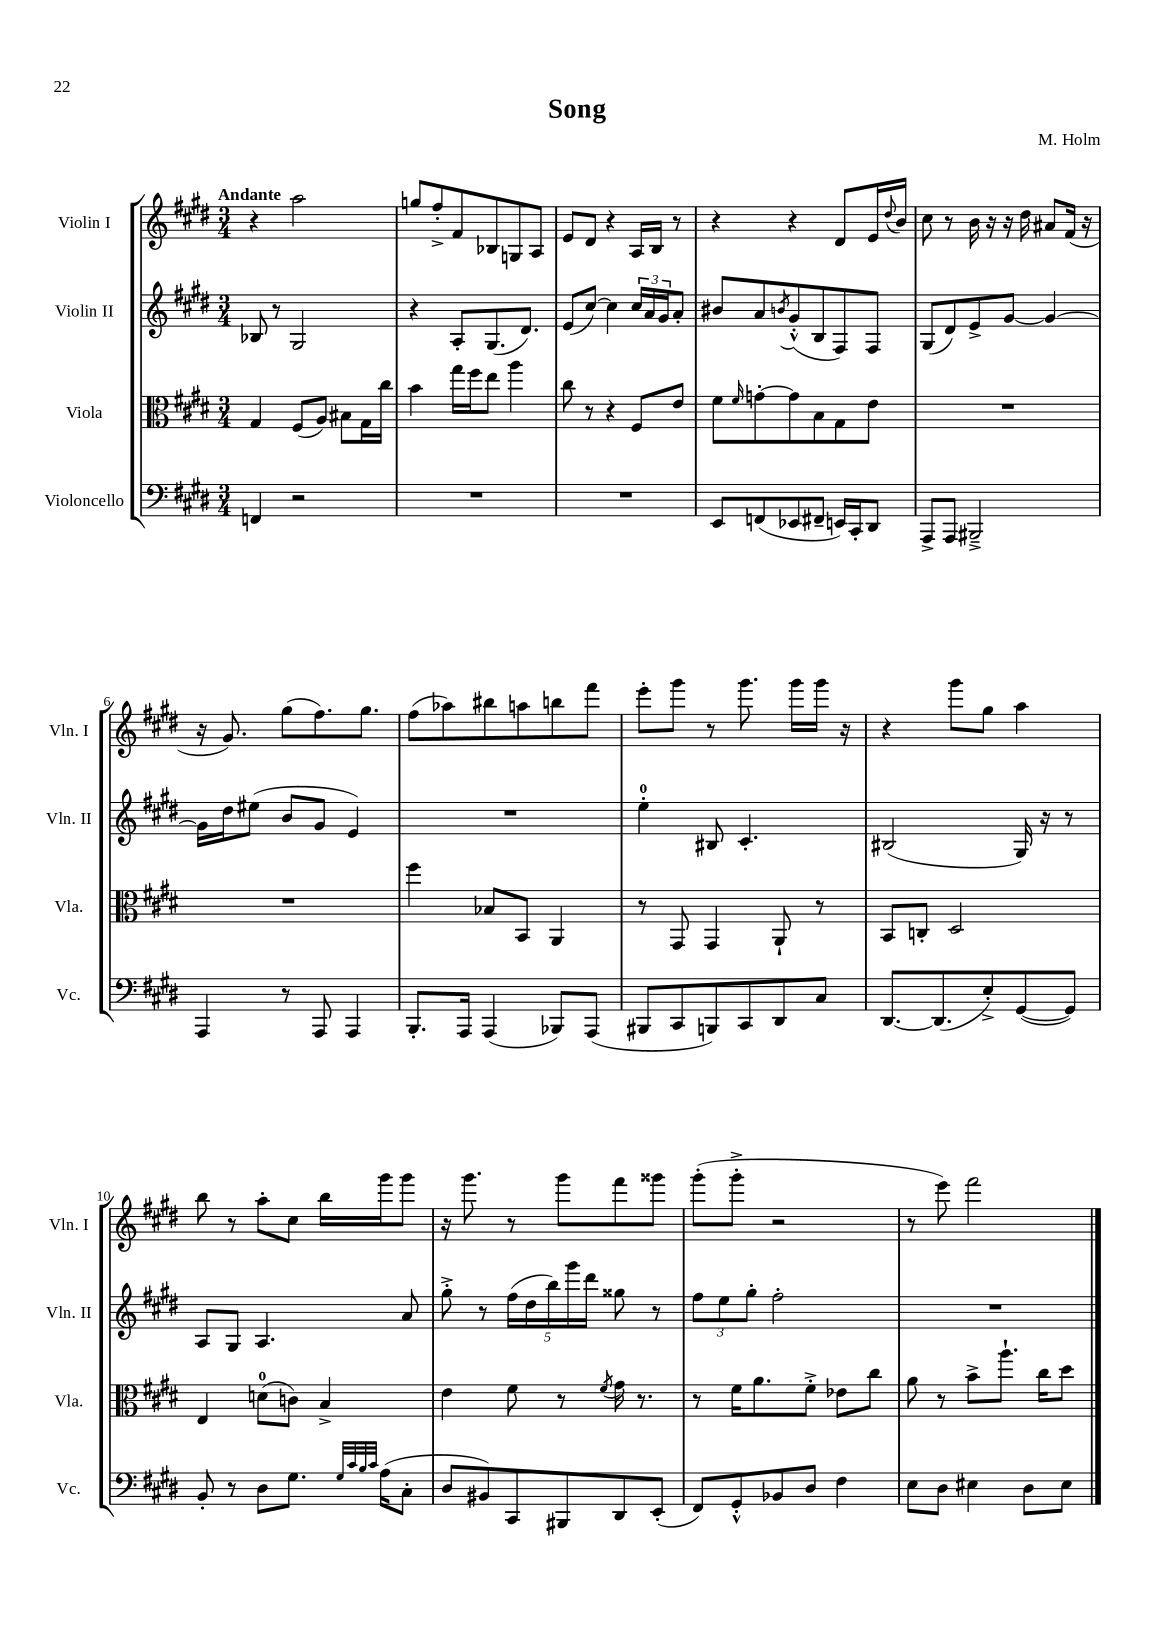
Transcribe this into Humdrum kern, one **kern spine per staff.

**kern	**kern	**kern	**kern
*part4	*part3	*part2	*part1
*staff4	*staff3	*staff2	*staff1
*I"Violoncello	*I"Viola	*I"Violin II	*I"Violin I
*I'Vc.	*I'Vla.	*I'Vln. II	*I'Vln. I
*clefF4	*clefC3	*clefG2	*clefG2
*k[f#c#g#d#]	*k[f#c#g#d#]	*k[f#c#g#d#]	*k[f#c#g#d#]
*M3/4	*M3/4	*M3/4	*M3/4
=1	=1	=1	=1
!	!	!	!LO:TX:a:B:t=Andante
4FFn/	4G#/	8B-X/	4r
.	.	8r	.
2r	(8F#/L	2G#/	2aa\
.	8A/J)	.	.
.	8B#X\L	.	.
.	16G#\L	.	.
.	16cc#\JJ	.	.
=2	=2	=2	=2
2.r	4b\	4r	8ggn/L
.	.	.	8ff#'^/
.	16gg#\LL	8A'/L	8f#/
.	16ff#\J	.	.
.	8ee\J	(8.G#/	8B-X/
.	4aa\	.	8Gn/
.	.	8.d#/J)	.
.	.	.	8A/J
=3	=3	=3	=3
2.r	8cc#\	(8e/L	8e/L
.	8r	[8cc#/J)	8d#/J
.	4r	4cc#\]	4r
.	8F#/L	24cc#/LL	16A/LL
.	.	24a/	.
.	.	.	16B/JJ
.	.	24g#/J	.
.	8e/J	8a'/J	8r
=4	=4	=4	=4
8EE/L	8f#\L	8b#X/L	4r
.	16qqf#/	.	.
(8FFn/	[8gn'\	8a/	.
.	.	8qbn/	.
8EE-X/	8g\]	(8g#'^^/	4r
8FF#X~/J	8B\	8B/	.
16EEn/LL)	8G#\	8F#/)	8d#/L
16CC#'/J	.	.	.
8DD#/J	8e\J	8F#/J	16e/L
.	.	.	8qqdd#/
.	.	.	16b/JJ
=5	=5	=5	=5
8AAA^/L	2.r	(8G#/L	8cc#\
8AAA/J	.	8d#/)	8r
2BBB#X~^/	.	8e^/	16b\
.	.	.	16r
.	.	[8g#/J	16r
.	.	.	16dd#\
.	.	4g#/_	8a#X/L
.	.	.	(16f#/Jk
.	.	.	16r
!!LO:LB:g=z
=6	=6	=6	=6
4AAA/	2.r	16g#\LL]	16r
.	.	16dd#\J	8.g#/)
.	.	(8ee#X\J	.
8r	.	8b/L	(8gg#\L
8AAA/	.	8g#/J	8.ff#\)
4AAA/	.	4e/)	.
.	.	.	8.gg#\J
=7	=7	=7	=7
8.BBB'/L	4ff#\	2.r	(8ff#\L
.	.	.	8aa-X\)
16AAA/Jk	.	.	.
(4AAA/	8B-X/L	.	8bb#X\
.	8BB/J	.	8aan\
8BBB-X/L)	4AA/	.	8bbn\
(8AAA/J	.	.	8fff#\J
=8	=8	=8	=8
8BBB#X/L	8r	4ee'\	8eee'\L
8CC#/	8GG#/	.	8ggg#\J
8BBBn/)	4GG#/	8B#X/	8r
8CC#/	.	4.c#'/	8.ggg#\
8DD#/	8AA`/	.	.
.	.	.	16ggg#\LL
8C#/J	8r	.	16ggg#\JJ
.	.	.	16r
=9	=9	=9	=9
[8.DD#/L	8BB/L	(2B#X/	4r
.	8Cn'/J	.	.
(8.DD#/]	.	.	.
.	2D#/	.	8ggg#\L
8E'^/)	.	.	8gg#\J
([8GG#/	.	16G#/)	4aa\
.	.	16r	.
8GG#/J])	.	8r	.
!!LO:LB:g=z
=10	=10	=10	=10
8BB'/	4E/	8A/L	8bb\
8r	.	8G#/J	8r
8D#\L	(8dn\L	4.A/	8aa'\L
8.G#\J	8cn\J)	.	8cc#\J
.	4B^/	.	16bb\LL
32qqG#/LLL	.	.	.
32qqc#/	.	.	.
32qqB/	.	.	.
32qqc#/JJJ	.	.	.
(16A\KL	.	.	16ggg#\J
8C#'\J	.	8a/	8ggg#\J
=11	=11	=11	=11
8D#/L	4e\	8gg#'^\	16r
.	.	.	8.ggg#\
8BB#X/)	.	8r	.
8CC#/	8f#\	(20ff#\LL	8r
.	.	20dd#\	.
.	.	20bb\)	.
8BBB#X/	8r	.	8ggg#\L
.	.	20ggg#\	.
.	.	20ddd#\JJ	.
.	8qf#/	.	.
8DD#/	16g#\	8gg##X\	8fff#\
.	8.r	.	.
(8EE'/J	.	8r	8ggg##X\J
=12	=12	=12	=12
8FF#/L)	8r	12ff#\L	(8ggg#'\L
.	.	12ee\	.
8GG#'^^/	16f#\KL	.	8ggg#'^\J
.	.	12gg#'\J	.
.	8.a\	.	.
8BB-X/	.	2ff#'\	2r
8D#/J	8f#'^\J	.	.
4F#\	8e-X\L	.	.
.	8cc#\J	.	.
=13	=13	=13	=13
8E\L	8a\	2.r	8r
8D#\J	8r	.	8eee\)
4E#X\	8b^\L	.	2fff#\
.	8.aa`\J	.	.
8D#\L	.	.	.
.	16cc#\KL	.	.
8E#\J	8dd#\J	.	.
==	==	==	==
*-	*-	*-	*-
